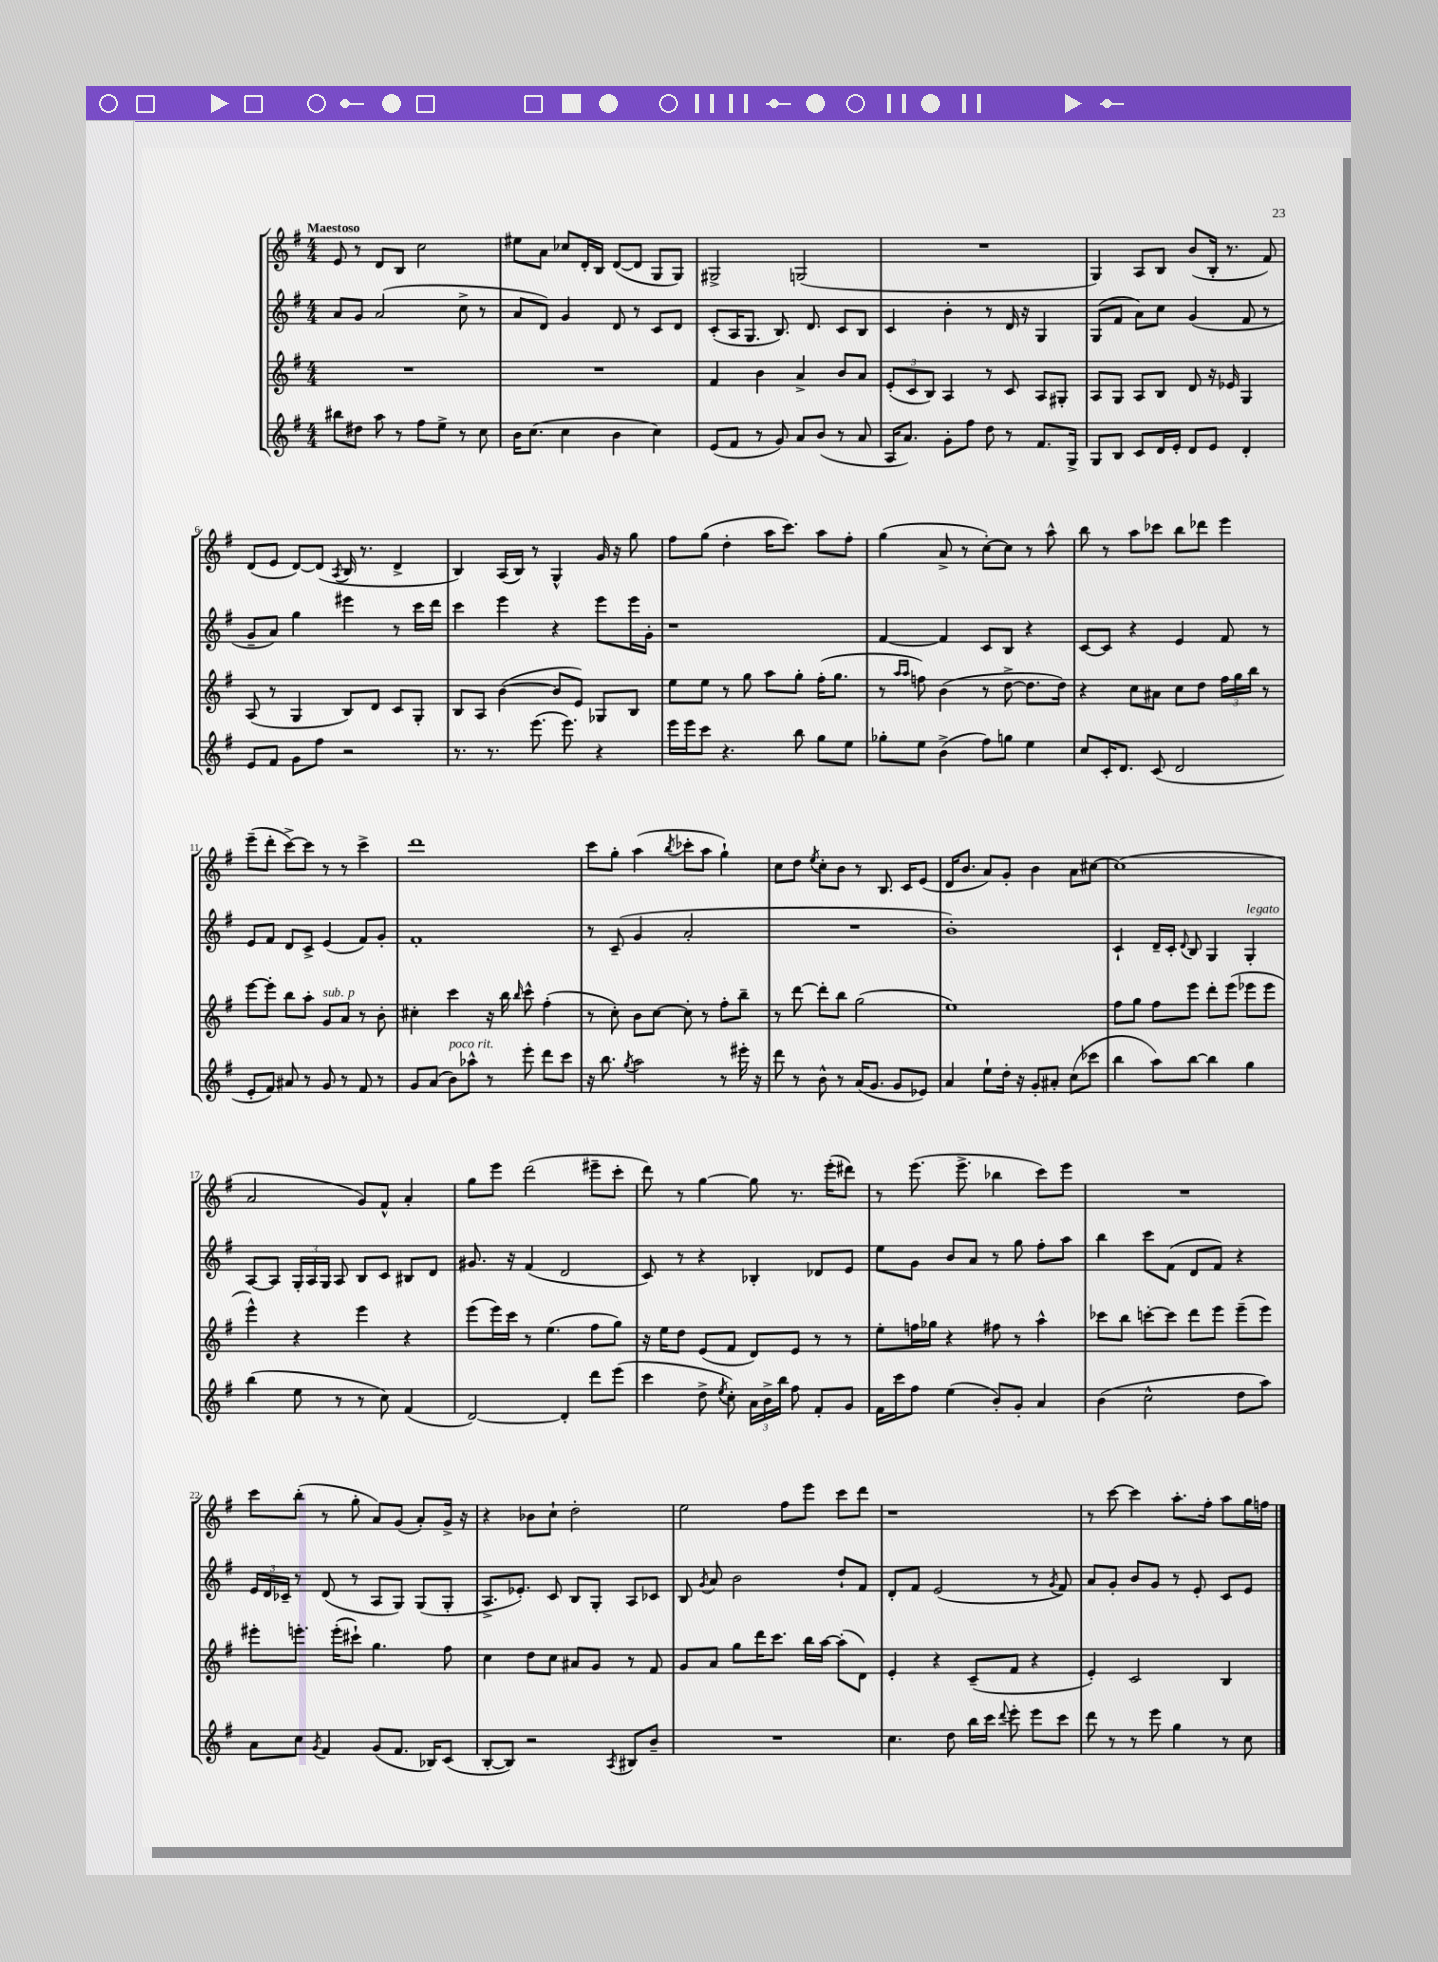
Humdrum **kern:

**kern	**kern	**kern	**kern
*part4	*part3	*part2	*part1
*staff4	*staff3	*staff2	*staff1
*clefG2	*clefG2	*clefG2	*clefG2
*k[f#]	*k[f#]	*k[f#]	*k[f#]
*M4/4	*M4/4	*M4/4	*M4/4
=1	=1	=1	=1
!	!	!	!LO:TX:a:B:t=Maestoso
8bb#X\L	1r	8a/L	8e/
8dd#X\J	.	8g/J	8r
8aa\	.	(2a/	8d/L
8r	.	.	8B/J
8ff#\L	.	.	2cc\
8ee^\J	.	.	.
8r	.	8cc^\	.
8cc\	.	8r	.
=2	=2	=2	=2
16b\KL	1r	8a/L	8ee#X\L
(8.cc\J	.	.	.
.	.	8d/J)	8a\J
4cc\	.	4g/	8cc-X/L
.	.	.	16d'/L
.	.	.	16B/JJ
4b\	.	8d/	([8d/L
.	.	8r	8d/J]
4cc\)	.	8c/L	8G/L
.	.	8d/J	8G/J)
=3	=3	=3	=3
(8e/L	4f#/	(8c'/L	2G#X^/
8f#/J	.	16A/K	.
.	.	8.G/J	.
8r	4b\	.	.
8g/)	.	8.B/)	.
8a/L	4a^/	.	(2Gn/
.	.	8.d/	.
(8b/J	.	.	.
8r	8b/L	8c/L	.
8a/	8a/J	8B/J	.
=4	=4	=4	=4
16A/KL	(12e'/L	4c/	1r
8.a/J)	.	.	.
.	12c/	.	.
.	12B/J)	.	.
8g'\L	4A/	4b'\	.
8ff#\J	.	.	.
8dd\	8r	8r	.
8r	8c/	16d/	.
.	.	16r	.
8.f#/L	8A/L	4G/	.
.	8G#X'/J	.	.
16G^/Jk	.	.	.
=5	=5	=5	=5
8G/L	8A/L	(8G/L	4G/)
8B/J	8G/J	8f#/J	.
8c/L	8A/L	8a\L)	8A/L
16d/L	8B/J	8cc\J	8B/J
16e'/JJ	.	.	.
8d/L	8d/	(4g/	(8b/L
8e/J	16r	.	16B'/Jk
.	16e-X/	.	8.r
4d'/	4G/	8f#/	.
.	.	8r	8f#/)
!!LO:LB:g=z
=6	=6	=6	=6
8e/L	(8A/	8g~/L	(8d/L
8f#/J	8r	8a/J)	8e/J
8g\L	4G/	4gg\	[8d/L)
8ff#\J	.	.	(8d/J]
.	.	.	8qA/
2r	8B/L)	4eee#X\	16B/
.	.	.	8.r
.	8d/J	.	.
.	8c/L	8r	4d^/
.	8G'/J	16ccc\LL	.
.	.	16ddd\JJ	.
=7	=7	=7	=7
8.r	8B/L	4ccc\	4B/)
.	8A/J	.	.
8.r	.	.	.
.	([4b\	4eee\	(16A/LL
.	.	.	16B/JJ)
(8.eee\	.	.	8r
.	8b/L]	4r	4G^^/
8.eee\)	.	.	.
.	8e/J)	.	.
4r	8G-X/L	8eee\L	16g/
.	.	.	16r
.	8B/J	16eee\L	8gg\
.	.	16g'\JJ	.
=8	=8	=8	=8
16eee\LL	8ee\L	1r	8ff#\L
16eee\J	.	.	.
8ccc\J	8ee\J	.	(8gg\J
4.r	8r	.	4dd'\
.	8gg\	.	.
.	8aa\L	.	16aa\KL
.	.	.	8.ccc\J)
8bb\	8gg'\J	.	.
8gg\L	(16ff#'\KL	.	8aa\L
.	8.gg\J	.	.
8ee\J	.	.	8ff#'\J
=9	=9	=9	=9
8gg-X'\L	8r	[4f#/	(4gg\
.	16qqaa/LL	.	.
.	16qqaa/JJ	.	.
8ee\J	8ffn\)	.	.
(4b^\	(4b\	4f#/]	8a^/
.	.	.	8r
8ff#\L)	8r	8c/L	[8cc'\L)
8ggn\J	[8dd^\	8B/J	8cc\J]
4ee\	8.dd\L]	4r	8r
.	.	.	8aa^^\
.	16dd\Jk)	.	.
=10	=10	=10	=10
8cc/L	4r	[8c/L	8bb\
16c'/K	.	8c/J]	8r
8.d/J	.	.	.
.	8cc\L	4r	8aa\L
(8c/	8a#X\J	.	8ccc-X\J
2d/	8cc\L	4e/	8bb\L
.	8dd\J	.	8ddd-X\J
.	24ff#\LL	8f#/	4eee\
.	24gg\	.	.
.	24bb\JJ	.	.
.	8r	8r	.
!!LO:LB:g=z
=11	=11	=11	=11
8e'/L	[8eee\L	8e/L	(8eee~\L
8f#/J)	8eee'\J]	8f#/J	8ddd'\J
8a#X/	8bb\L	8d/L	[8ccc^\L)
8r	8aa'\J	8c^/J	8ccc\J]
!	!LO:TX:a:i:t=sub. p	!	!
8g/	8g/L	(4e/	8r
8r	8a/J	.	8r
8f#/	8r	8f#/L)	4ccc^\
8r	8b'\	8g'/J	.
=12	=12	=12	=12
8g/L	4cc#X'\	1f#'	1ddd
(8a/J	.	.	.
!LO:TX:a:i:t=poco rit.	!	!	!
8b\L)	4ccc\	.	.
8aa-X^^\J	.	.	.
8r	16r	.	.
.	16bb\	.	.
.	16qqbb/	.	.
8eee'\	8ccc^^\	.	.
8ddd\L	(4ff#'\	.	.
8ccc\J	.	.	.
=13	=13	=13	=13
16r	8r	8r	8ccc\L
8.bb\	.	.	.
.	8cc'\)	(8c~/	8gg'\J
8qgg/	.	.	.
2aa\	8b\L	4g/	(4aa\
.	[8cc\J	.	.
.	.	.	8qbb/
.	8cc'\]	2a'/	8ccc-X'\L
.	8r	.	8aa\J
8r	8ff#'\L	.	4gg`\)
16eee#X'\	8bb~\J	.	.
16r	.	.	.
=14	=14	=14	=14
8ddd\	8r	1r	8cc\L
8r	[8ddd\	.	8dd\J
.	.	.	8qee/
8b^^\	8ddd'\L]	.	8cc'\L
8r	8bb\J	.	8b\J
(16a/KL	(2gg\	.	8r
8.g/J	.	.	.
.	.	.	8.B/
8g/L	.	.	.
.	.	.	16c/KL
8e-X/J)	.	.	(8e/J
=15	=15	=15	=15
4a/	1ee)	1b')	16d/KL
.	.	.	8.b/J
8ee`\L	.	.	8a/L)
16dd'\Jk	.	.	8g'/J
16r	.	.	.
8g'/L	.	.	4b\
8a#X'/J	.	.	.
(8cc\L	.	.	8a\L
8ccc-X\J	.	.	[8cc#X\J
=16	=16	=16	=16
4bb\	8ff#\L	4c`/	(1cc#]
.	8gg\J	.	.
8aa\L)	8ff#\L	16d~/LL	.
.	.	16c'/JJ	.
.	.	8qqd/	.
[8bb\J	8eee\J	8B/	.
4bb\]	8ddd'\L	4G/	.
.	(8eee\J	.	.
!	!	!LO:TX:a:i:t=legato	!
4gg\	8eee-X\L	4G'/	.
.	8eee-\J	.	.
!!LO:LB:g=z
=17	=17	=17	=17
(4bb\	4eee^^\)	[8A/L	2a/
.	.	8A/J]	.
8ee\	4r	24G'/LL	.
.	.	24A/	.
.	.	24G/JJ	.
8r	.	8A/	.
8r	4eee\	8B/L	8g/L)
8cc\)	.	8c/J	8f#^^/J
(4f#/	4r	8B#X/L	4a'/
.	.	8d/J	.
=18	=18	=18	=18
[2d/)	(8eee\L	8.g#X/	8gg\L
.	16eee\L)	.	8eee\J
.	16ccc\JJ	16r	.
.	8r	(4f#/	(2ddd\
.	(4.ee\	.	.
4d'/]	.	2d/	.
8ddd\L	8ff#\L	.	8eee#X~\L
(8eee\J	8gg\J)	.	8ccc'\J
=19	=19	=19	=19
4ccc\	16r	8c/)	8ddd\)
.	16ee\KL	.	.
.	8dd\J	8r	8r
8dd^\	(8e/L	4r	[4gg\
8qee/	.	.	.
8cc'\)	8f#/J	.	.
24a\LL	8d/L)	4B-X'/	8gg\]
24b^\	.	.	.
24bb\JJ	.	.	.
8ff#\	8e/J	.	8.r
8f#'/L	8r	8d-X/L	.
.	.	.	(16eee'\KL
8g/J	8r	8e/J	8ddd#X\J)
=20	=20	=20	=20
16f#\LL	8ee'\L	8ee\L	8r
16ccc\J	.	.	.
8ff#\J	16ffn\L	8g\J	(8.eee\
.	16gg-X\JJ	.	.
(4ee\	4r	8b/L	.
.	.	.	8.eee^\
.	.	8a/J	.
8b'/L)	8ff#X\	8r	4bb-X\
8g'/J	8r	8gg\	.
4a/	4aa^^\	8ff#'\L	8ccc\L)
.	.	8aa\J	8eee\J
=21	=21	=21	=21
(4b\	8ccc-X\L	4bb\	1r
.	8bb\J	.	.
2cc^^\	[8cccn'\L	8ccc\L	.
.	8ccc\J]	(8f#\J	.
.	8ddd\L	8d/L	.
.	8eee\J	8f#/J)	.
8dd\L	(8eee~\L	4r	.
8aa\J)	8eee\J)	.	.
!!LO:LB:g=z
=22	=22	=22	=22
8a\L	8eee#X'\L	24e/LL	8ccc\L
.	.	24d/	.
.	.	24c-X~/JJ	.
8cc\J	8.eeen'\J	8r	(8bb'\J
8qg/	.	.	.
4f#/	.	(8d/	8r
.	(16eee'\KL	.	.
.	8ccc#X`\J)	8r	8gg'\
(8g/L	4.gg\	8A/L	8a/L)
8.f#/J	.	8G/J)	(8g/J
.	.	(8G/L	8a'/L)
16B-X/KL)	.	.	.
(8c/J	8ff#\	8G'/J	16g^/Jk
.	.	.	16r
=23	=23	=23	=23
[8B'/L	4cc\	8.A^/L	4r
8B/J])	.	.	.
.	.	8.e-X'/J)	.
2r	8dd\L	.	8b-X\L
.	8cc\J	8c/	8cc`\J
.	8a#X/L	8B/L	2dd'\
.	8g/J	8G'/J	.
8qA/	.	.	.
8B#X/L	8r	8A/L	.
8b~/J	8f#/	8c-X/J	.
=24	=24	=24	=24
1r	8g/L	8B/	2ee\
.	.	8qg/	.
.	8a/J	8a/	.
.	8gg\L	2b\	.
.	16ddd\K	.	.
.	8.ccc\J	.	.
.	.	.	8ff#\L
.	16bb\LL	.	8eee\J
.	[16aa\JJ	.	.
.	(8aa'\L]	8dd`/L	8ccc\L
.	8d\J)	8f#/J	8ddd\J
=25	=25	=25	=25
4.cc\	4e'/	8d'/L	1r
.	.	8f#/J	.
.	4r	(2e/	.
8dd\	.	.	.
16bb\LL	(8c~/L	.	.
16ccc\JJ	.	.	.
8qqddd/	.	.	.
8eee'\	8f#/J	.	.
8eee\L	4r	8r	.
.	.	8qg/	.
8ccc\J	.	8f#/)	.
=26	=26	=26	=26
8ddd\	4e'/)	8a/L	8r
8r	.	8g'/J	[8ccc\
8r	2c/	8b/L	4ccc\]
8eee\	.	8g/J	.
4gg\	.	8r	8.aa'\L
.	.	8e'/	.
.	.	.	16ff#'\Jk
8r	4B/	8c/L	8aa\L
8cc\	.	8e/J	16gg\L
.	.	.	16ffn\JJ
==	==	==	==
*-	*-	*-	*-
